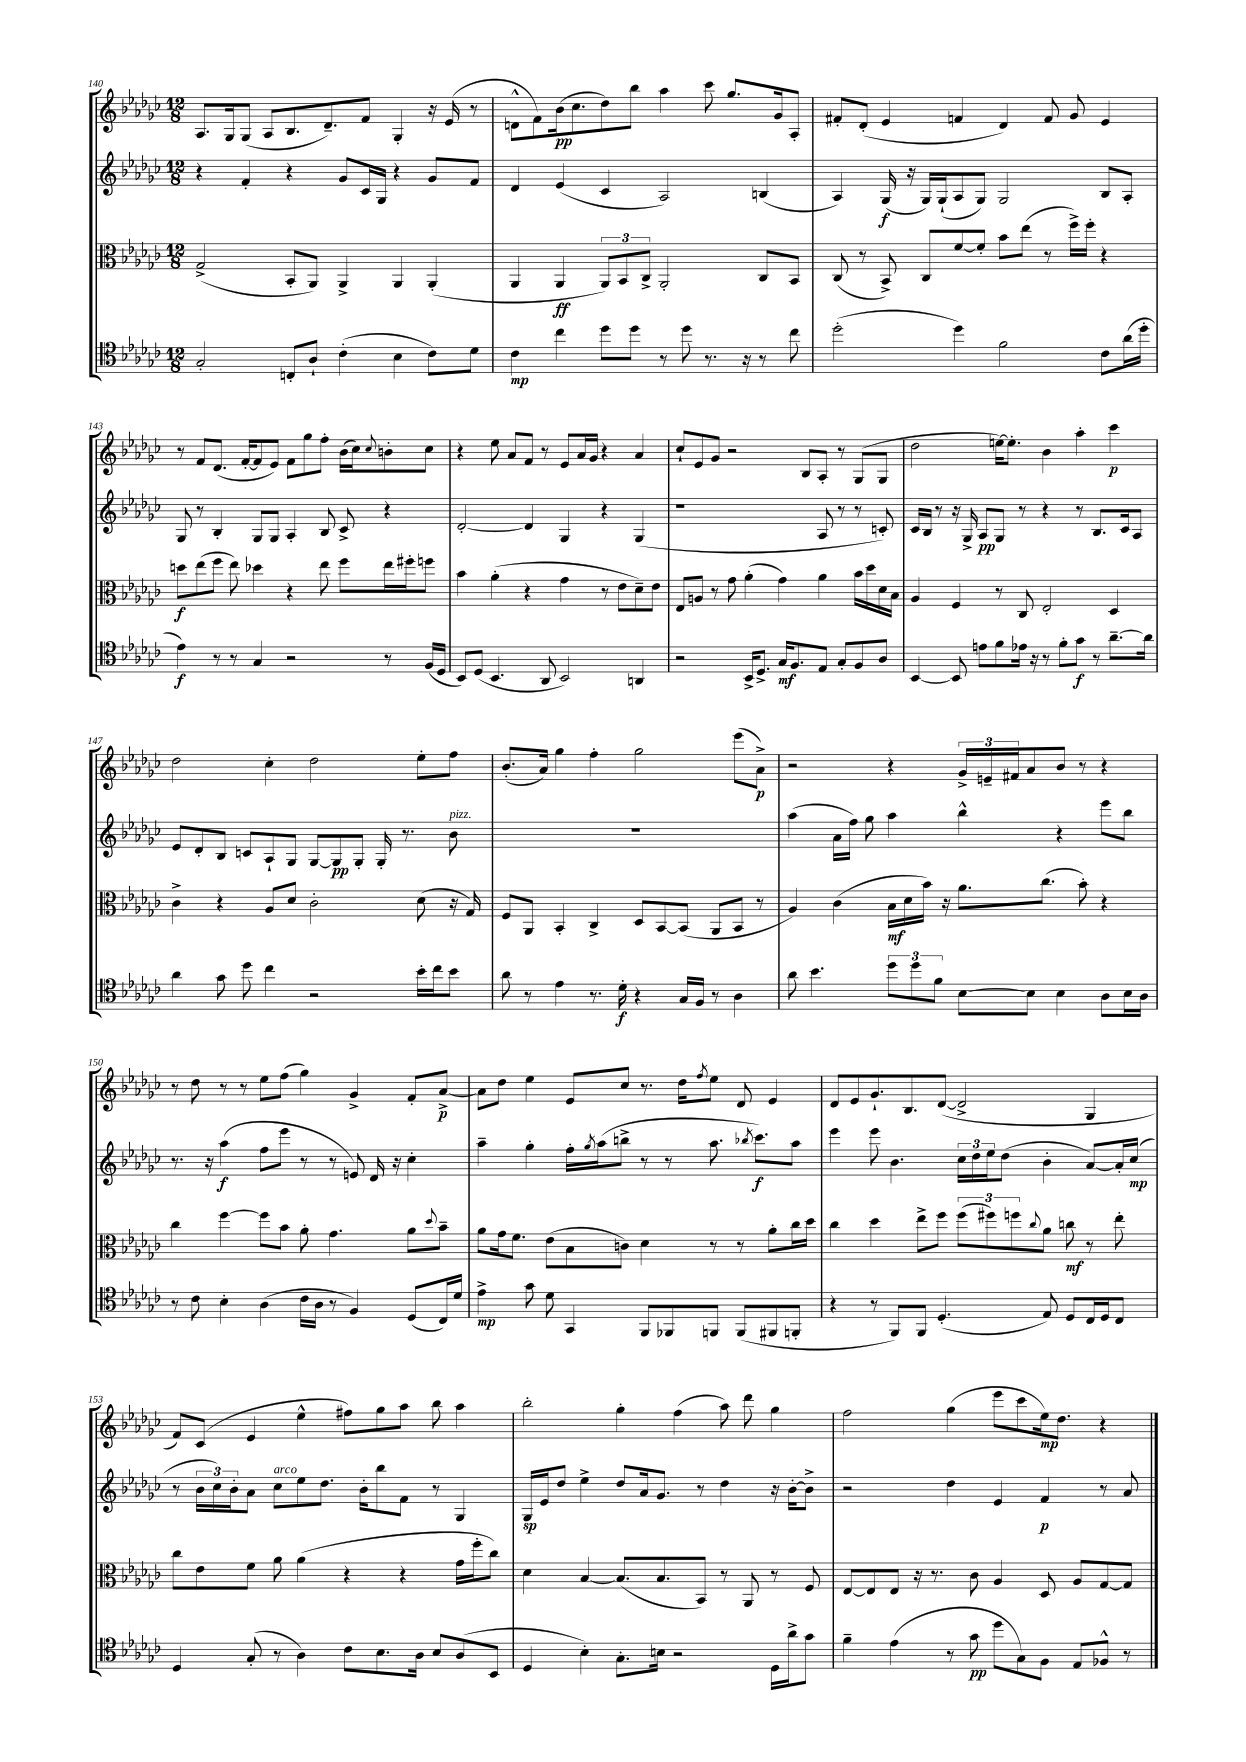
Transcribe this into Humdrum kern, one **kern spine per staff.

**kern	**kern	**kern	**kern
*staff4	*staff3	*staff2	*staff1
*clefC4	*clefC3	*clefG2	*clefG2
*k[b-e-a-d-g-c-]	*k[b-e-a-d-g-c-]	*k[b-e-a-d-g-c-]	*k[b-e-a-d-g-c-]
*M12/8	*M12/8	*M12/8	*M12/8
2G-'/	(2G-^/	4r	8.A-/L
.	.	.	16G-/k
.	.	4f'/	(8G-/J
.	.	.	8A-/L
8C'/L	8BB-'/L	4r	8.B-/
8A-`/J	8AA-/J)	.	.
.	.	.	8.d-~/)
(4c-'\	4AA-^/	8g-/L	.
.	.	16c-/L	8f/J
.	.	16G-/JJ	.
4B-\	4AA-/	4r	4G-'/
8c-\L)	(4AA-'/	8g-/L	16r
.	.	.	(16e-/
8d-\J	.	8f/J	8r
=	=	=	=
4c-\	4AA-/	4d-/	8d^^\L
.	.	.	8f\)
4cc-\	4AA-/	(4e-/	(16b-\k
.	.	.	8.cc-\
8dd-\L	12AA-/L)	4c-/	8dd-\)
.	12BB-/	.	.
8dd-\J	.	.	8bb-\J
.	12C-^/J	.	.
8r	2AA-'/	2A-/)	4aa-\
8dd-\	.	.	.
8.r	.	.	8ccc-\
.	.	.	8.gg-/L
16r	.	.	.
8r	8C-/L	(4B/	.
.	.	.	16g-/k
8cc-\	8BB-/J	.	8A-'/J
=	=	=	=
(2dd-'\	(8C-/	4A-/)	8f#'/L
.	8r	.	(8d-'/J
.	8BB-^/)	(16G-/	4e-/
.	.	16r	.
.	8C-/L	16G-/LL)	.
.	.	(16G-`/J	.
4dd-\)	[8f/	8A-/	4f/
.	8f'/]J	8G-/J)	.
2f\	8b-\L	2G-/	4d-/)
.	(8ee-\J	.	.
.	8r	.	8f/
.	16ff^\LL)	.	8g-/
.	16ff'\JJ	.	.
8c-\L	4r	8B-/L	4e-/
(16a-\L	.	8A-'/J	.
16dd-'\JJ	.	.	.
=	=	=	=
4e-\)	8dd\L	8G-/	8r
.	(8ee-\	8r	8f/L
8r	8ff\J	4B-'/	(8.d-/J
8r	8ee-\)	.	.
.	.	.	[16f'/LK
4G-/	4dd-\	8G-/L	8f/]
.	.	8G-/J	8e-/J)
2r	4r	4A-'/	8f\L
.	.	.	8gg-\
.	8ee-\	8B-/	8ff'\J
.	8ff\L	8c-^/	(16b-\LL
.	.	.	16cc-\J)
.	.	.	8qqcc-/
8r	16ee-\L	4r	8b'\
.	16ff#'\J	.	.
(16F/LL	8ff\J	.	8cc-\J
16D-/JJ	.	.	.
=	=	=	=
8BB-/L)	4b-\	[2d-'/	4r
(8D-/J	.	.	.
4.BB-/	(4a-'\	.	8ee-\
.	.	.	8a-/L
.	4r	4d-/]	8f/J
8AA-/	.	.	8r
2BB-/)	4g-\	4G-/	8e-/L
.	.	.	16a-/L
.	.	.	16g-/JJ
.	8r	4r	4r
.	8e-\L	.	.
4AA/	8d-~\)	(4G-/	4a-/
.	8e-\J	.	.
=	=	=	=
2r	8E-/L	1r	8cc-`/L
.	8A/J	.	8e-/
.	8r	.	8g-/J
.	8g-\	.	2r
16BB-^/LK	(4a-'\	.	.
8.D-^/J	.	.	.
16G-/LK	4g-\)	.	.
8.F/	.	.	.
.	.	.	8B-/L
8E-/J	4a-\	8A-/	8A-'/J
8G-'/L	.	8r	8r
8F/	16b-\LL	8r	(8G-/L
.	16dd-\	.	.
8A-/J	16d-\	8c'/)	8G-/J
.	16B-\JJ	.	.
=	=	=	=
[4BB-/	4A-/	16c-/LL	2dd-\
.	.	16B-/JJ	.
.	.	8r	.
8BB-/]	4F/	16r	.
.	.	16G-^/	.
8e\L	.	8A-/L	.
8f\	8r	8G-/J	[16ee\LK)
.	.	.	8.ee'\]J
16e-\Jk	8C-/	8r	.
16r	.	.	.
8r	2E-'/	4r	4b-\
8f'\L	.	.	.
8g-\J	.	8r	4aa-'\
8r	.	8.B-/L	.
[8.a-~\L	4D-/	.	4ccc-\
.	.	16c-/k	.
.	.	8A-/J	.
16a-\]Jk	.	.	.
=	=	=	=
4a-\	4c-^\	8e-/L	2dd-\
.	.	8d-'/	.
8g-\	4r	8B-/J	.
8dd-\	.	8c/L	.
4cc-\	8A-/L	8A-`/	4cc-'\
.	8d-/J	8G-/J	.
2r	2c-'\	[8G-/L	2dd-\
.	.	8G-/]	.
.	.	8G-'/J	.
.	.	16G-'/	.
.	.	8.r	.
16b-'\LL	(8d-\	.	8ee-'\L
16cc-\J	.	.	.
8b-\J	16r	8b-\	8ff\J
.	16G-/)	.	.
=	=	=	=
8a-\	8F/L	1.r	(8.b-'/L
8r	8AA-/J	.	.
.	.	.	16a-/Jk)
4e-\	4BB-'/	.	4gg-\
8.r	4C-^/	.	4ff'\
16d-'\	.	.	.
4r	8D-/L	.	2gg-\
.	[8BB-/	.	.
16G-/LL	(8BB-/]J	.	.
16F/JJ	.	.	.
8r	8AA-/L	.	.
4A-\	8BB-/J	.	(8eee-\L
.	8r	.	8a-^\J)
=	=	=	=
8a-\	4A-/)	(4aa-\	2r
4.b-\	.	.	.
.	(4c-\	16a-\LL	.
.	.	16ff\JJ)	.
.	.	8gg-\	.
12dd-\L	16B-\LL	4aa-\	4r
.	16d-\	.	.
12dd-\	.	.	.
.	16b-\JJ)	.	.
12f\J	.	.	.
.	16r	.	.
[8B-\L	8.a-\L	4bb-^^\	24g-^/LL
.	.	.	24e~/
.	.	.	24f#/J
8B-\]J	.	.	8a-/
.	(8.cc-\J	.	.
4B-\	.	4r	8b-/J
.	8b-'\)	.	8r
8A-\L	4r	8eee-\L	4r
16B-\L	.	8bb-\J	.
16A-\JJ	.	.	.
=	=	=	=
8r	4cc-\	8.r	8r
8c-\	.	.	8dd-\
.	.	16r	.
4B-'\	[4ff\	(4aa-\	8r
.	.	.	8r
(4A-\	8ff\]L	8ff\L	8ee-\L
.	8b-\J	8eee-\J	(8ff\J
16c-\LL	8a-'\	8r	4gg-\)
16A-\JJ	.	.	.
8r	4.g-\	8r	.
4F/)	.	8e/)	4g-^/
.	.	16d-/	.
.	.	16r	.
(8D-/L	8a-\L	4cc-'\	8f'/L
.	8qqdd-/	.	.
16C-/L)	8b-~\J	.	[8a-^/J
16d-/JJ	.	.	.
=	=	=	=
4e-^\	8a-\L	4aa-~\	8a-\]L
.	16g-\k	.	8dd-\J
.	8.f\J	.	.
8g-\	.	4gg-'\	4ee-\
8d-\	(8e-\L	.	.
4GG-/	8B-\	16ff'\LL	8e-/L
.	.	8qgg-/	.
.	.	(16aa-\J	.
.	8c\J)	8bb^\J	8cc-/J
8FF/L	4d-\	8r	8.r
8FF-/	.	8r	.
.	.	.	16dd-\LK
.	.	.	8qff/
8FF/J	8r	8.aa-\	8ee-\J
(8FF/L	8r	.	8d-/
.	.	8qbb-/	.
.	.	8.ccc-\L)	.
8FF#/	8a-'\L	.	4e-/
8FF'/J	16cc-\L	8aa-\J	.
.	16dd-\JJ	.	.
=	=	=	=
4r	4cc-\	4eee-\	8d-/L
.	.	.	8e-/
8r	4dd-\	8eee-\	8.g-`/
8FF/L)	.	4.b-\	.
.	.	.	8.B-/
8FF/J	8ee-^\L	.	.
(4.D-'/	8ff\J	.	([8d-/J
.	(12ff\L	24cc-\LL	2d-^/]
.	.	24dd-\	.
.	12ff#\)	24ee-\J	.
.	.	(8dd-\J	.
.	12ff\	.	.
.	8qqcc-/	.	.
8E-/)	8a-\J	4b-'\	.
8D-/L	8cc\	.	.
16C-/L	8r	[8a-/L)	4G-/
16D-/J	.	.	.
8C-/J	8ee-'\	16a-'/]L	.
.	.	(16cc-/JJ	.
=	=	=	=
4D-/	8cc-\L	8r	8f/L)
.	8e-\	24b-\LL	(8c-/J
.	.	24cc-\)	.
.	.	24b-'\J	.
(8G-'/	8f\J	8a-\J	4e-/
8r	8a-\	8cc-\L	.
4A-\)	(4a-\	8ee-\	4ee-^^\
.	.	8.dd-\J	.
8c-\L	4r	.	8ff#\L)
.	.	16b-'\LK	.
8.B-\	.	8bb-\	8gg-\
.	4r	8f\J	8aa-\J
16A-\Jk	.	.	.
8B-/L	.	8r	8bb-\
(8A-/	16g-\LL	4G-/	4aa-\
.	16ff'\J	.	.
8BB-/J	8cc-\J)	.	.
=	=	=	=
4D-/	4d-\	16G-/LL	2bb-'\
.	.	16e-/J	.
.	.	8dd-/J	.
4B-'\)	[4B-/	4ee-^\	.
8.G-'\L	(8.B-/]L	8dd-/L	4gg-'\
.	.	16a-/k	.
16B\Jk	8.B-/	8.g-/J	.
2r	.	.	(4ff\
.	8BB-/J)	8r	.
.	8r	4dd-\	8aa-\)
.	8AA-/	.	8ddd-\
16D-\LL	8r	16r	4gg-\
16a-^\J	.	[16b-'\LK	.
8g-\J	8F/	8b-^\]J	.
=	=	=	=
4f~\	[8E-/L	2r	2ff\
.	8E-/]	.	.
(4e-\	8E-/J	.	.
.	16r	.	.
.	8.r	.	.
8r	.	4dd-\	(4gg-\
8g-\	8c-\	.	.
8dd-\L	4A-/	4e-/	8eee-\L
8G-\)	.	.	8ccc-\
8F\J	8D-/	4f/	16ee-\k)
.	.	.	8.dd-\J
8E-/L	8A-/L	.	.
8F-^^/J	[8G-/	8r	4r
8r	8G-/]J	8a-/	.
==	==	==	==
*-	*-	*-	*-
